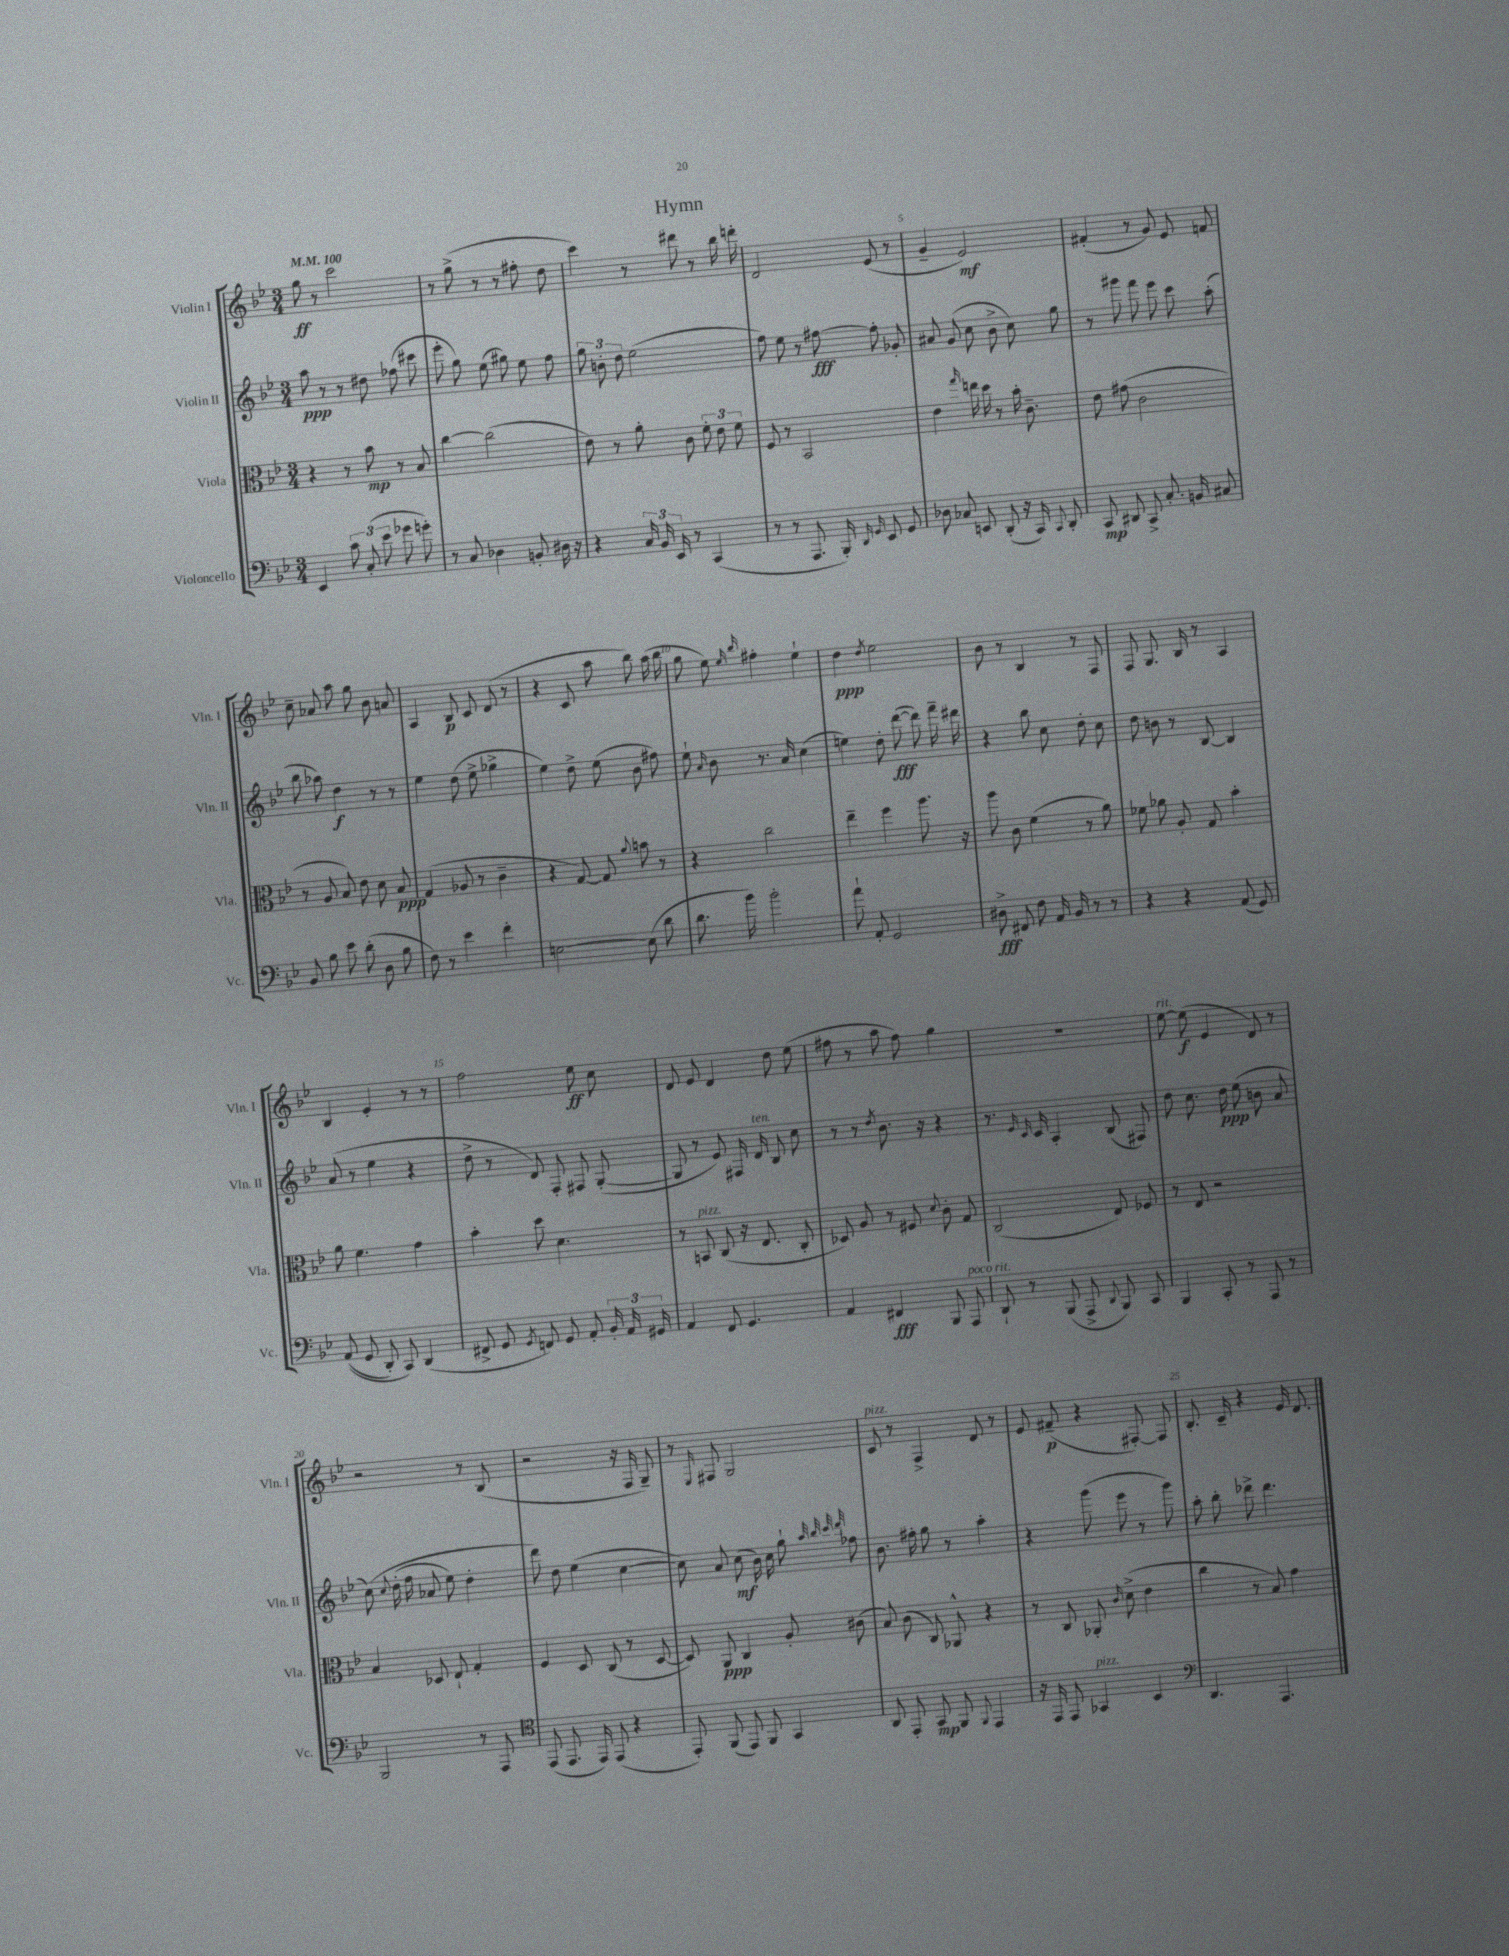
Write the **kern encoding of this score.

**kern	**kern	**kern	**kern
*staff4	*staff3	*staff2	*staff1
*clefF4	*clefC3	*clefG2	*clefG2
*k[b-e-]	*k[b-e-]	*k[b-e-]	*k[b-e-]
*M3/4	*M3/4	*M3/4	*M3/4
*MM100	*MM100	*MM100	*MM100
4EE-	4r	8aa	8gg
.	.	8r	8r
12c	8r	8r	2ccc
(12C'	.	.	.
.	8b-	8dd#	.
12e-	.	.	.
8g-	8r	(8ff-	.
8g')	8B-	8ccc#	.
=	=	=	=
8r	[4cc	8eee-'	8r
8C	.	8gg)	(8gg^
4D-	(2cc]	(8ee-	8r
.	.	8gg#)	8r
8BB'	.	8ee-	8ff#'
16D#	.	8ff	8dd
16r	.	.	.
=	=	=	=
4r	8e-)	12gg	4ccc)
.	.	12b'	.
.	8r	.	.
.	.	12dd	.
24C	8a'	(2ee-	8r
24BB-	.	.	.
24EE-	.	.	.
8r	8c	.	8ddd#
(4CC	12f'	.	8r
.	12e-	.	.
.	.	.	16bb-
.	12f	.	.
.	.	.	16ddd'
=	=	=	=
8r	8F	8ff)	2d
8r	8r	8ee-	.
8.AAA	2BB-	8r	.
.	.	[8ff#	.
16BBB-')	.	.	.
16qqDD	.	.	.
16qqGG	.	.	.
8EE-	.	8ff#']	(8e-
8GG	.	8g-'	8r
=	=	=	=
8D-	4e-	8a#	4g~
8C-	.	(8g	.
.	16qqgg	.	.
8EE	16ee	8cc	2e-)
.	16dd	.	.
(8DD'	8r	8b-^	.
16r	16b-'	8cc)	.
16CC)	8.c~	.	.
8qqCC	.	.	.
8DD'	.	8gg	.
=	=	=	=
8CC	8e-	8r	(4f#'
8DD#	(8g#	8ggg#	.
8CC^	2c	8fff	8r
8.C'	.	8eee-	8g)
.	.	8ccc	8e-
16BB	.	.	.
8C#	.	(8aa'	8f
=	=	=	=
8BB-	8r	8bb-	8cc~
8B-	8A	8aa-)	8a-
8e-	8B-)	4dd	8aa
(8d'	8e-	.	8gg
8D	8d	8r	8b-
8B-	8B-	8r	8a
=	=	=	=
8F)	(4G	4ee-	4A
8r	.	.	.
4e-	8A-	(8dd	8B-
.	8r	8ee-^	8c
4f'	4c~	4gg-^	(8d
.	.	.	8r
=	=	=	=
[2E	4r	4ee-)	4r
.	[8G)	8dd^	8c
.	8G]	(8ee-	8aa
.	8qqa	.	.
(8E]	8b	8b-	8bb-)
8d	8r	8ff#)	(16aa
.	.	.	16bb-
=	=	=	=
8.d	4r	8ee-`	8gg
.	.	16qqa	.
.	.	8b-	8ee-)
16b-)	.	.	.
.	.	.	16qqee-
.	.	.	16qqbb-
2b-'	2cc	8.r	4ff#'
.	.	16a	.
.	.	(4cc	4ee-`
=	=	=	=
8a`	4ee-~	4ee)	4dd
8AA'	.	.	.
.	.	.	8qdd
2GG	4ff	8dd'	2ee-
.	.	([8ddd	.
.	8.aa	8ddd])	.
.	.	16fff~	.
.	16r	16ddd#	.
=	=	=	=
8D#^	8aa	4r	8b-
8FF#	8c	.	8r
8F	(4f	8bb-	4B-
16AA	.	8cc	.
16BB-	.	.	.
8r	8r	8dd'	8r
8r	8a)	8cc	8F
=	=	=	=
4r	8f-	8dd	8F
.	8a-	8b	8.G
4r	8A'	8r	.
.	.	.	16B-
.	8G	[8B-	8r
(8AA	4b-'	4B-]	4A
8GG)	.	.	.
=	=	=	=
&((8AA	8a	(8a	4B-
8GG	4.f	8r	.
8DD')	.	4ee-	4e-'
8CC&)	.	.	.
(4DD	4g	4r	8r
.	.	.	8r
=	=	=	=
8FF#^	4b-'	8dd^	2ff
8GG	.	8r	.
8qGG	.	.	.
8FF)	8dd	8d)	.
8GG	4.d	8F'	.
8AA'	.	8F#	8ee-
24BB-'	.	([8G'	8cc
24AA	.	.	.
24GG#	.	.	.
=	=	=	=
4AA	8r	8G]	8d
.	8BB	8r	8e-
8FF	(8C	8e-)	4d
4.GG	16r	16F#	.
.	8.E-	16d	.
.	.	8B-	8dd
.	8C'	8cc	(8ee-
=	=	=	=
4AA	8D-)	8r	8ff#
.	8A	8r	8r
.	.	8qdd	.
4FF#	8r	8.b-	8aa
.	8F#	.	8ff#)
.	.	16r	.
.	8qqd	.	.
8BBB-	8c'	4r	4gg
8AAA	8G	.	.
=	=	=	=
8DD`	(2C	8.r	2.r
8r	.	.	.
.	.	16qqe-	.
.	.	16qqc	.
.	.	16c	.
(8BBB-	.	4A'	.
8AAA^	.	.	.
8qqDD	.	.	.
8BBB-)	8E-)	(8B-	.
8CC	8F-	8F#)	.
=	=	=	=
4BBB-	8r	8dd	[8ee-
.	8E-	8.cc	(8ee-]
8CC'	2r	.	4e-
.	.	16dd	.
8r	.	(8ee-	.
8AAA	.	8b	8d)
8r	.	8a	8r
=	=	=	=
2BBB-	4B-	&(8cc)	2r
.	.	8qqcc	.
.	.	(16dd'	.
.	.	16ff	.
.	8D-	8a-	.
.	8E-`	8ee-)	.
8r	4G'	4dd'	8r
8AAA	.	.	(8B-
=	=	=	=
*clefC4	*	*	*
(8EE-	4F	8ddd&)	2r
8.EE-	.	8dd	.
.	8D	(4ee-	.
16EE-)	.	.	.
(8EE-	(8C	.	.
4r	8r	[4cc	16r
.	.	.	16F
.	[8D	.	8G~)
=	=	=	=
8EE-')	8D])	8cc])	8r
.	.	.	16qqE-
(8FF	8AA	8a	8F#
8EE-)	4C	(8cc	2G
8FF	.	16b-)	.
.	.	16cc	.
4GG	8A'	8gg`	.
.	.	32qqaa	.
.	.	32qqbb-	.
.	.	32qqccc	.
.	.	32qqddd	.
.	(8c#	8ff-	.
=	=	=	=
8AA	8B-)	8.b-	8c
8EE-'	(8c	.	8r
.	.	16ff#'	.
8GG	8C)	8gg	4F^
8FF	8AA-^^	8r	.
8qqFF	.	.	.
4EE-	4r	4aa'	8d
.	.	.	8r
=	=	=	=
16r	8r	4r	8e-
16EE-	.	.	.
8EE-	8C	.	(8f#~
4GG-	8AA-'	(8ggg	4r
.	16qqc	.	.
.	(8d^	8eee-	.
4BB-	4e-	8r	[8F#')
.	.	8ggg)	8F#]
=	=	=	=
*clefF4	*	*	*
4.DD	4cc	8aa'	8.B-'
.	.	8bb-'	.
.	.	.	16c~
.	8r	8ddd-^	4r
4.AAA	8B-)	4.ddd-	.
.	4g	.	16e-
.	.	.	8.d
==	==	==	==
*-	*-	*-	*-
